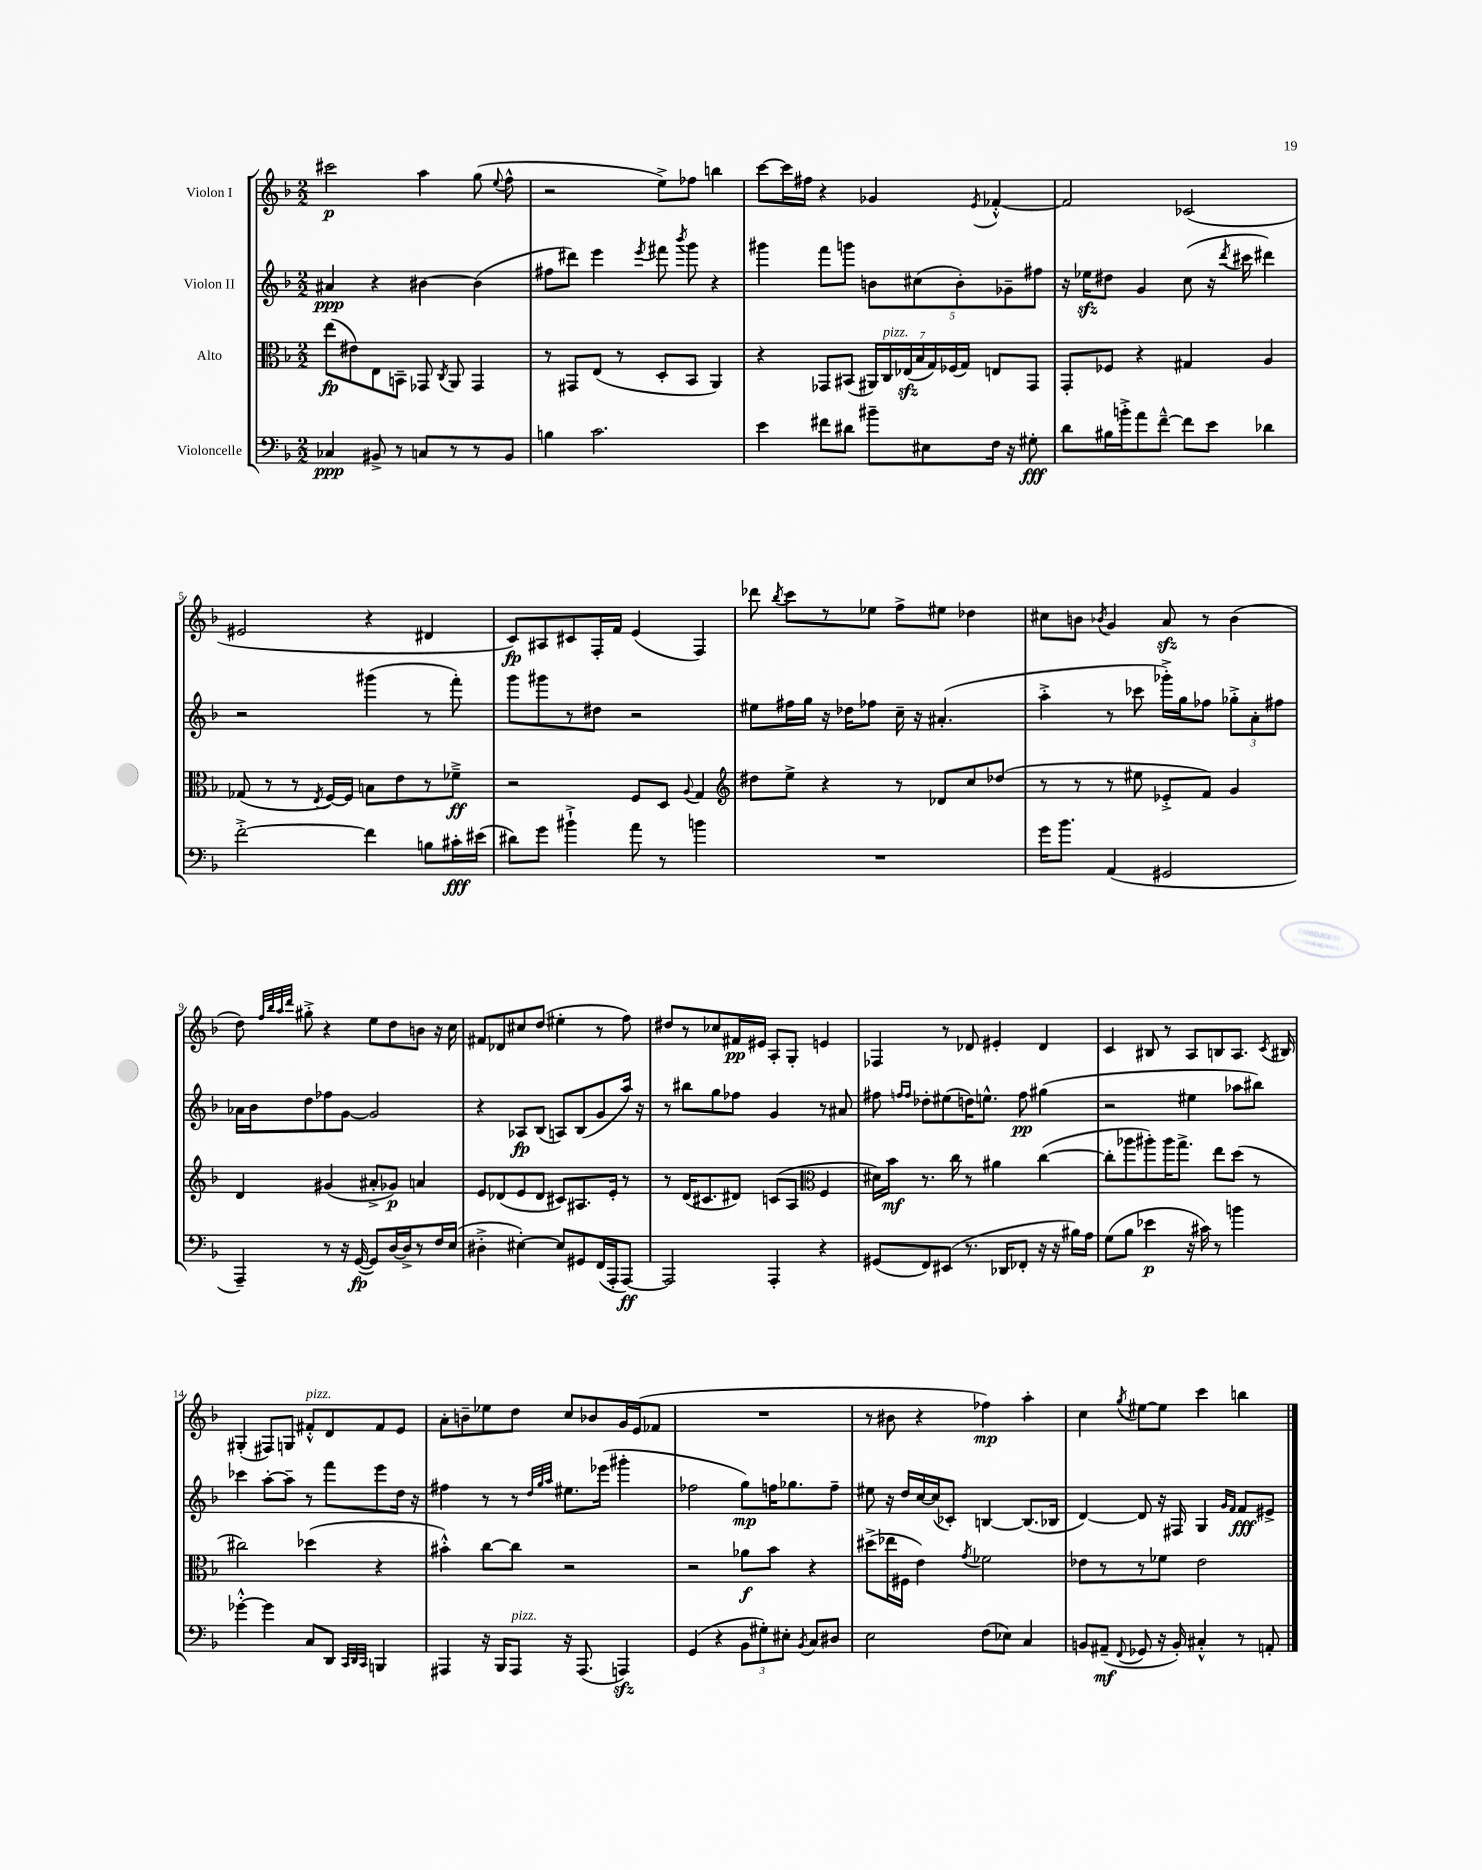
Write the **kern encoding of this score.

**kern	**kern	**kern	**kern
*staff4	*staff3	*staff2	*staff1
*clefF4	*clefC3	*clefG2	*clefG2
*k[b-]	*k[b-]	*k[b-]	*k[b-]
*M2/2	*M2/2	*M2/2	*M2/2
4C-	(8ee	4a#	2ccc#
.	8e#)	.	.
8BB#^	8E	4r	.
8r	8BB~	.	.
8C	8GG-	[4b#	4aa
.	8qC	.	.
8r	8AA	.	.
8r	4GG-	(4b#]	(8gg
.	.	.	8qqee
8BB#	.	.	8ff^^
=	=	=	=
4B	8r	8ff#	2r
.	8GG#	8ddd#)	.
2.c	(8E	4eee	.
.	8r	.	.
.	.	8qeee	.
.	8D'	8fff#	8ee^)
.	.	8qbbb-	.
.	8BB-	8ggg	8ff-
.	4AA)	4r	4bb
=	=	=	=
4e	4r	4ggg#	[8ccc
.	.	.	16ccc]
.	.	.	16ff#
8f#	8GG-	8fff	4r
8d#	(8BB#	8ggg	.
8b#~	28AA#)	10b	4g-
.	28C	.	.
.	(28E-	.	.
.	.	(10cc#	.
.	28B-	.	.
8E#	.	.	.
.	28G)	.	.
.	(28F-	.	.
.	.	10b')	.
.	28G)	.	.
.	.	.	8qe
16F	8E	.	[4f-'^^
.	.	10g-~	.
16r	.	.	.
8G#'	8GG-	.	.
.	.	10ff#	.
=	=	=	=
8d	8GG'	16r	2f-]
.	.	16ee-	.
16B#	8F-	8dd#	.
16b'^	.	.	.
8a	4r	4g	.
[8f~^^	.	.	.
8f]	4G#	(8cc	(2c-
8e	.	16r	.
.	.	8qddd	.
.	.	16ccc#	.
4d-	4A	4ddd#)	.
=	=	=	=
[2f'^	(8G-	2r	2e#
.	8r	.	.
.	8r	.	.
.	8qE	.	.
.	[16F)	.	.
.	16F]	.	.
4f]	8B	(4ggg#	4r
.	8e	.	.
8B	8r	8r	4d#
16c#'	8f-~^	8fff')	.
(16e#	.	.	.
=	=	=	=
8d#)	2r	8ggg	8c)
8g	.	8ggg#	8A#
4b#`^	.	8r	8c#
.	.	8dd#	16F'
.	.	.	16f
8a	8F	2r	(4e
8r	8D	.	.
.	8qqA	.	.
4b	4G	.	4F)
=	=	=	=
*	*clefG2	*	*
1r	8dd#	8ee#	8ddd-
.	.	.	8qbb-
.	8ee^	16ff#	8ccc
.	.	16gg	.
.	4r	16r	8r
.	.	16dd-	.
.	.	8ff-	8ee-
.	8r	16cc~	8ff^
.	.	16r	.
.	8d-	(4.a#'	8ee#
.	8cc	.	4dd-
.	(8dd-	.	.
=	=	=	=
16g	8r	4aa'^	8cc#
8.b-	.	.	.
.	8r	.	8b
.	.	.	8qb-
(4AA	8r	8r	4g
.	8ee#	8ccc-	.
2GG#	8e-'^	16ggg-'^)	8a
.	.	16gg	.
.	8f)	8ff-	8r
.	4g	12gg-'^	(4b-
.	.	12a'	.
.	.	12ff#	.
=	=	=	=
4AAA~)	4d	16a-	8dd)
.	.	16b-	.
.	.	.	32qqff
.	.	.	32qqbb-
.	.	.	32qqaa
.	.	.	32qqddd
.	.	8dd	8gg#'^
8r	(4g#	8ff-	4r
16r	.	[8g	.
([16GG	.	.	.
8GG])	8a#'^	2g]	8ee
[16D	8g-)	.	8dd
16D^]	.	.	.
8r	4a	.	8b
16F	.	.	16r
(16E	.	.	16cc
=	=	=	=
4D#'^	8e	4r	8f#
.	(8d-	.	8d-
[4E#')	8e	8A-	8cc#
.	8d-	(8B-	(8dd
8E#]	8c#)	8A)	4ee#'
8GG#	8.A#	(8B-	.
(16FF	.	8g	8r
16AAA'	16e'	.	.
[8AAA)	8r	16aa)	8ff)
.	.	16r	.
=	=	=	=
2AAA]	8r	8r	8dd#
.	(16d	8bb#	8r
.	8.c#	.	.
.	.	8gg	8cc-
.	8d#)	8ff-	16f#
.	.	.	16e#
4AAA'	(8c	4g	8A'
.	8A	.	8G'
*	*clefC3	*	*
4r	4F	8r	4e
.	.	8a#	.
=	=	=	=
(8GG#	16d#)	8ff#	4F-
.	16b-	.	.
.	.	16qqff	.
.	.	16qqff	.
8FF)	8.r	8dd-'	.
(8EE#	.	(8ee#	8r
.	16cc	.	.
8.r	8r	16dd)	8d-
.	.	8.ee^^	.
.	4a#	.	4e#'
16DD-	.	.	.
8FF-'	.	8ff	.
16r	([4cc	(4gg#	4d-
16r	.	.	.
16B#)	.	.	.
16A	.	.	.
=	=	=	=
(8G	8cc']	2r	4c
8B-	8aa-	.	.
4e-	8aa#')	.	8B#
.	16aa#	.	8r
.	8.gg^	.	.
16r	.	4ee#	8A
16c#)	.	.	.
8r	8ee	.	8B
4b	(8dd	8aa-	8.A
.	8r	8bb#)	.
.	.	.	8qc
.	.	.	16B#
=	=	=	=
[4g-'^^	2cc#)	4ccc-	(4G#'
4g-]	.	[8aa'	8F#)
.	.	8aa~]	8G
8C	(4dd-	8r	8f#'^^
8DD	.	8fff	8d
32qqCC	.	.	.
32qqDD	.	.	.
32qqCC	.	.	.
4BBB	4r	8eee	8f#
.	.	16dd	8e
.	.	16r	.
=	=	=	=
4AAA#	4b#'^^)	4ff#	8a'
.	.	.	8b~
16r	[8cc	8r	8ee-
16BBB-	.	.	.
8AAA#	8cc]	8r	8dd
.	.	32qqdd	.
.	.	32qqgg	.
.	.	32qqaa	.
16r	2r	8.ee#	8cc
(8.AAA#	.	.	.
.	.	.	8b-
.	.	(16eee-	.
4AAA)	.	4ggg#'	16g
.	.	.	(16e
.	.	.	8f-
=	=	=	=
(4GG	2r	2ff-	1r
4r	.	.	.
12BB-	8a-	8gg)	.
12G#')	.	.	.
.	8b-	16ff	.
12E#'	.	.	.
.	.	8.gg-	.
8qBB-	.	.	.
8C	4r	.	.
8D#	.	8ff~	.
=	=	=	=
2E	(8dd#^	8ee#	8r
.	16ee-	16r	8b#
.	16F#	16dd	.
.	4e)	[16cc	4r
.	.	(16cc]	.
.	.	8c-')	.
.	8qg	.	.
(8F	2f-	[4B	4ff-)
8E-)	.	.	.
4C	.	(8.B]	4aa'
.	.	16B-	.
=	=	=	=
8BB	8e-	[4d)	4cc
(8AA#~	8r	.	.
8qqFF	.	.	8qgg
8GG-	8r	8d]	[8ee#
16r	8f-	16r	8ee#]
16BB')	.	16F#	.
4C#'^^	2e-	4G	4ccc
.	.	16qqg	.
.	.	16qqf	.
8r	.	8f	4bb
8AA'	.	8e#^	.
==	==	==	==
*-	*-	*-	*-
